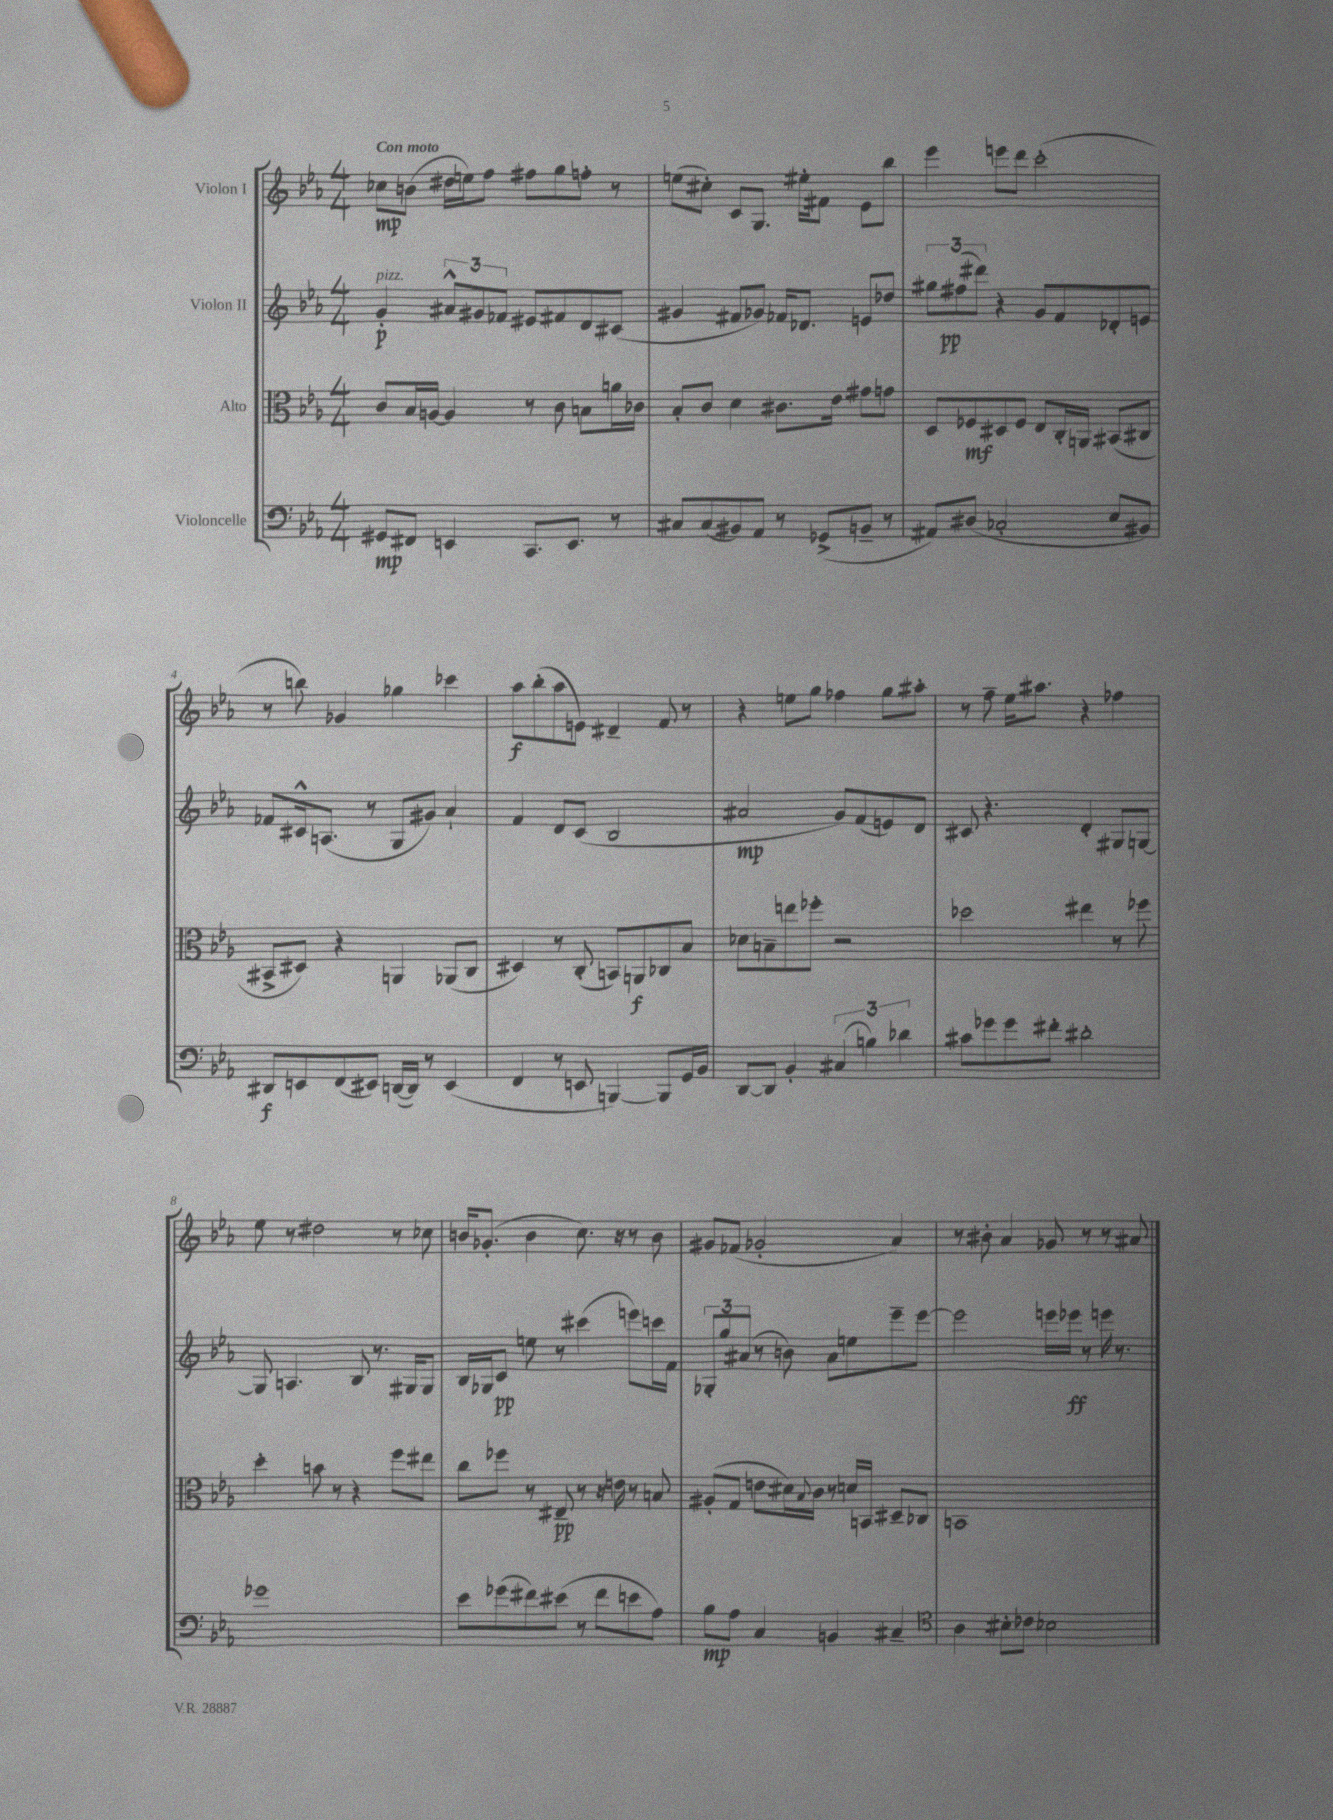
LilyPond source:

<<
\new StaffGroup <<
\new Staff = "s0" \with { instrumentName = "Violon I" } {
    \clef treble \key ees \major \numericTimeSignature \time 4/4 \tempo "Con moto"
    ces''8\mp b'8( dis''16 e''16) f''8 fis''8 g''8 f''8-. r8 |
    e''8( cis''8-.) c'8 g8. eis''16-. fis'8 ees'8 bes''8 |
    ees'''4 e'''8 d'''8 c'''2-.( |
    r8 b''8) ges'4 ges''4 ces'''4 |
    aes''8\f bes''8-.( aes''8 e'8) dis'4-- f'8 r8 |
    r4 e''8 g''8 fes''4 g''8 ais''8-. |
    r8 f''8-- ees''16 ais''8. r4 fes''4 |
    ees''8 r8 dis''2 r8 ces''8 |
    b'16 ges'8.-.( b'4 c''8.) r16 r8 b'8 |
    gis'8 fes'8( ges'2-. aes'4) |
    r8 bis'8-. aes'4 ges'8 r8 r8 ais'8 \bar "|." |
}
\new Staff = "s1" \with { instrumentName = "Violon II" } {
    \clef treble \key ees \major \numericTimeSignature \time 4/4
    g'4-.\p^\markup { \italic "pizz." } \tuplet 3/2 { ais'8-^ gis'8 fes'8 } eis'8 fis'8 d'8 cis'8( |
    gis'4 fis'8 ges'8) fes'16 des'8. e'8 des''8 |
    \tuplet 3/2 { gis''8 fis''8\pp( dis'''8) } r4 g'8 f'8 des'8-. e'8 |
    fes'8 cis'16-^ a8.( r8 g8 gis'8) aes'4-! |
    f'4 d'8 c'8( bes2 |
    ais'2\mp g'8) f'8( e'8) d'8 |
    cis'8 r4. d'4-. gis8 g8~ |
    g8 a4. bes8 r8. gis16 gis8 |
    bes16 ges16 c'8\pp e''8 r8 cis'''4( e'''8) c'''16 f'16 |
    \tuplet 3/2 { ges8-. g''8 ais'8( } r8 b'8) ais'8 e''8 ees'''8-- ees'''8~ |
    ees'''2 e'''16 ees'''16\ff r8 e'''16 r8. \bar "|." |
}
\new Staff = "s2" \with { instrumentName = "Alto" } {
    \clef alto \key ees \major \numericTimeSignature \time 4/4
    c'8 bes16 a16~ a4 r8 c'8 b8 a'16 ces'16 |
    bes8-. c'8 d'4 cis'8. ees'16 gis'8 g'8 |
    d8 fes8\mf dis8 fes8 ees8 c16-. a,16 bis,8( cis8 |
    bis,8-> dis8) r4 a,4 aes,8( c8 |
    dis4) r8 c8-.( b,8) a,8\f ces8 bes8 |
    des'8 b8-- e''8 fes''8-. r2 |
    des''2 eis''4 r8 fes''8 |
    d''4-. b'8 r8 r4 f''8 eis''8 |
    c''8 fes''8 r8 eis8--\pp r8 r16 e'16 r8 b8 |
    ais8-.( g8 e'8 dis'16) \appoggiatura { bes8 } c'16 r8 d'16 b,16 dis8-- ces8 |
    b,1 \bar "|." |
}
\new Staff = "s3" \with { instrumentName = "Violoncelle" } {
    \clef bass \key ees \major \numericTimeSignature \time 4/4
    gis,8\mp fis,8 e,4 c,8. e,8. r8 |
    cis8 cis8( bis,8) aes,8 r8 ges,8->( b,8-- r8 |
    ais,8) dis8( ces2-. ees8 bis,8) |
    dis,8\f e,8 f,8( eis,8) d,16~( d,16) r8 eis,4( |
    f,4 r8 e,8 b,,4~) b,,8 g,16 bes,16 |
    d,8~ d,8 bes,4-. \tuplet 3/2 { cis4( b4) des'4 } |
    cis'8 ges'8 ges'8 fis'8-. dis'2-. |
    ges'1 |
    ees'8 ges'8( fis'8) eis'8( r8 fis'8 e'8 aes8) |
    bes8\mp aes8 c4 b,4 cis4-- |
    \clef tenor aes4 bis8-. ces'8 bes2 \bar "|." |
}
>>
>>
